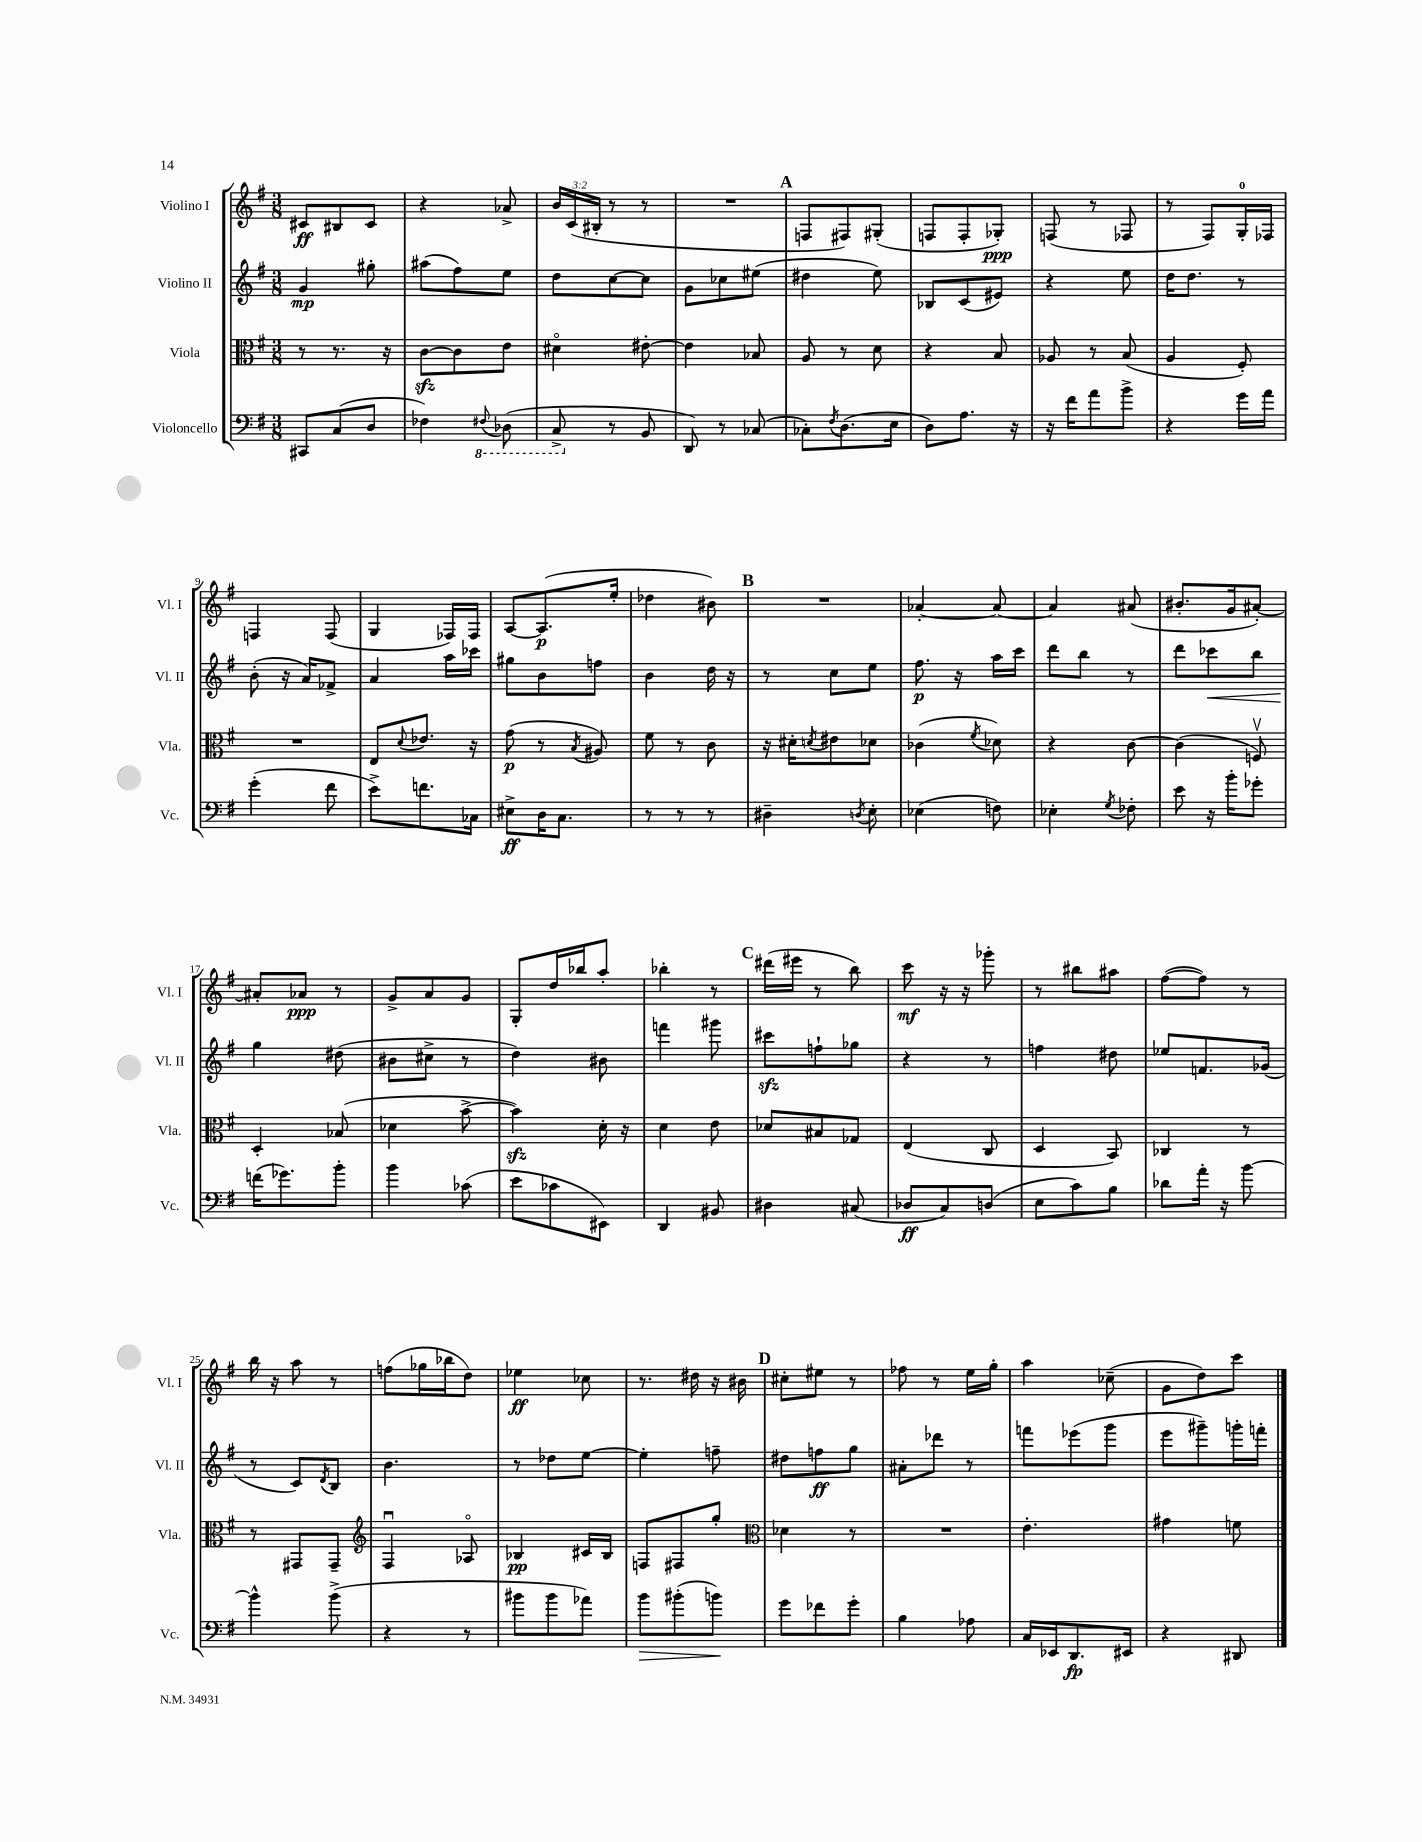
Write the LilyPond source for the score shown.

<<
\new StaffGroup <<
\new Staff = "s0" \with { instrumentName = "Violino I" shortInstrumentName = "Vl. I" } {
    \clef treble \key g \major \numericTimeSignature \time 3/8 \override Staff.TupletNumber.text = #tuplet-number::calc-fraction-text
    cis'8\ff bis8 cis'8 |
    r4 aes'8-> |
    \tuplet 3/2 { b'16 c'16( bis16-. } r8 r8 |
    R4. |
    \mark \markup { \bold "A" } f8 fis8) gis8-.( |
    f8 f8-. ges8-.\ppp) |
    f8( r8 fes8 |
    r8 fis8) g16-0-. fes16 |
    f4 f8( |
    g4 fes16) fes16 |
    a8~ a8.\p( e''16-. |
    des''4 bis'8) |
    \mark \markup { \bold "B" } R4. |
    aes'4~-. aes'8~ |
    aes'4 ais'8( |
    bis'8.-. g'16 ais'8~-.) |
    ais'8-. aes'8\ppp r8 |
    g'8-> a'8 g'8 |
    g8-. d''16 bes''16 a''8-. |
    bes''4-. r8 |
    \mark \markup { \bold "C" } dis'''16( eis'''16 r8 b''8) |
    c'''8\mf r16 r16 ges'''8-. |
    r8 bis''8 ais''8 |
    fis''8~( fis''8) r8 |
    b''16 r16 a''8 r8 |
    f''8( ges''16 bes''16 d''8) |
    ees''4\ff ces''8 |
    r8. dis''16 r16 bis'16 |
    \mark \markup { \bold "D" } cis''8-. eis''8 r8 |
    fes''8 r8 e''16 g''16-. |
    a''4 ces''8--( |
    g'8 d''8) c'''8 \bar "|." |
}
\new Staff = "s1" \with { instrumentName = "Violino II" shortInstrumentName = "Vl. II" } {
    \clef treble \key g \major \numericTimeSignature \time 3/8
    g'4\mp gis''8-. |
    ais''8( fis''8) e''8 |
    d''8 c''8~ c''8 |
    g'8 ces''8 eis''8( |
    \mark \markup { \bold "A" } dis''4 e''8) |
    bes8 c'8( eis'8) |
    r4 e''8 |
    d''16 d''8. r8 |
    b'8-.( r16 a'16) fes'8-> |
    a'4 a''16 ces'''16 |
    gis''8 b'8 f''8 |
    b'4 d''16 r16 |
    \mark \markup { \bold "B" } r8 c''8 e''8 |
    fis''8.\p r16 a''16 c'''16 |
    d'''8 b''8 r8 |
    d'''8 ces'''8\< b''8 |
    g''4\! dis''8( |
    bis'8 cis''8-> r8 |
    d''4) bis'8 |
    f'''4 gis'''8 |
    \mark \markup { \bold "C" } cis'''8\sfz f''8-! ges''8 |
    r4 r8 |
    f''4 dis''8 |
    ees''8 f'8. ges'16( |
    r8 c'8) \acciaccatura { d'8 } b8 |
    b'4. |
    r8 des''8 e''8~ |
    e''4-. f''8-- |
    \mark \markup { \bold "D" } dis''8 f''8\ff g''8 |
    ais'8-. des'''8 r8 |
    f'''8 ees'''8( g'''8 |
    e'''8 gis'''8--) g'''16-. f'''16-. \bar "|." |
}
\new Staff = "s2" \with { instrumentName = "Viola" shortInstrumentName = "Vla." } {
    \clef alto \key g \major \numericTimeSignature \time 3/8
    r8 r8. r16 |
    c'8~\sfz c'8 e'8 |
    dis'4\flageolet eis'8~-. |
    eis'4 bes8 |
    \mark \markup { \bold "A" } a8 r8 d'8 |
    r4 b8 |
    aes8 r8 b8( |
    a4 fis8-.) |
    R4. |
    e8 \appoggiatura { d'8 } ees'8. r16 |
    g'8\p( r8 \acciaccatura { b8 } ais8) |
    fis'8 r8 c'8 |
    \mark \markup { \bold "B" } r16 dis'16-. \acciaccatura { d'8 } eis'8 des'8 |
    ces'4( \acciaccatura { fis'8 } des'8) |
    r4 c'8~ |
    c'4( f8\upbow) |
    d4-. bes8( |
    des'4 b'8~-> |
    b'4\sfz) d'16-. r16 |
    d'4 e'8 |
    \mark \markup { \bold "C" } des'8 bis8 ges8 |
    e4( c8 |
    d4 b,8) |
    ces4 r8 |
    r8 gis,8 gis,8-- |
    \clef treble fis4\downbow aes8\flageolet |
    bes4\pp cis'16 bes16 |
    f8 fis8 g''8-. |
    \mark \markup { \bold "D" } \clef alto des'4 r8 |
    R4. |
    e'4.-. |
    gis'4 f'8 \bar "|." |
}
\new Staff = "s3" \with { instrumentName = "Violoncello" shortInstrumentName = "Vc." } {
    \clef bass \key g \major \numericTimeSignature \time 3/8
    cis,8 c8( d8 |
    fes4) \ottava #-1 \appoggiatura { fis,!8 } des,8( |
    c,8-> \ottava #0 r8 b,8 |
    d,8) r8 ces8( |
    \mark \markup { \bold "A" } ces8-.) \acciaccatura { fis8 } d8.( e16 |
    d8) a8. r16 |
    r16 fis'16 a'8 b'8-> |
    r4 g'16 a'16 |
    g'4-.( fis'8 |
    e'8->) f'8. ces16 |
    eis8->\ff d16 c8. |
    r8 r8 r8 |
    \mark \markup { \bold "B" } dis4-- \acciaccatura { d8 } e8-. |
    ees4( f8) |
    ees4-. \acciaccatura { g8 } fes8-. |
    e'8 r16 b'16-. ges'8-. |
    f'16( ges'8.) b'8-. |
    b'4 ces'8( |
    e'8 ces'8 eis,8) |
    d,4 bis,8 |
    \mark \markup { \bold "C" } dis4 cis8( |
    des8\ff c8) d8( |
    e8 c'8) b8 |
    des'8 a'16-. r16 b'8~ |
    b'4-^ b'8->( |
    r4 r8 |
    bis'8 bis'8 aes'8) |
    b'8\> bis'8-.( b'8\!) |
    \mark \markup { \bold "D" } g'8 fes'8 g'8-. |
    b4 aes8 |
    c16 ees,16 d,8.\fp eis,16 |
    r4 dis,8 \bar "|." |
}
>>
>>
